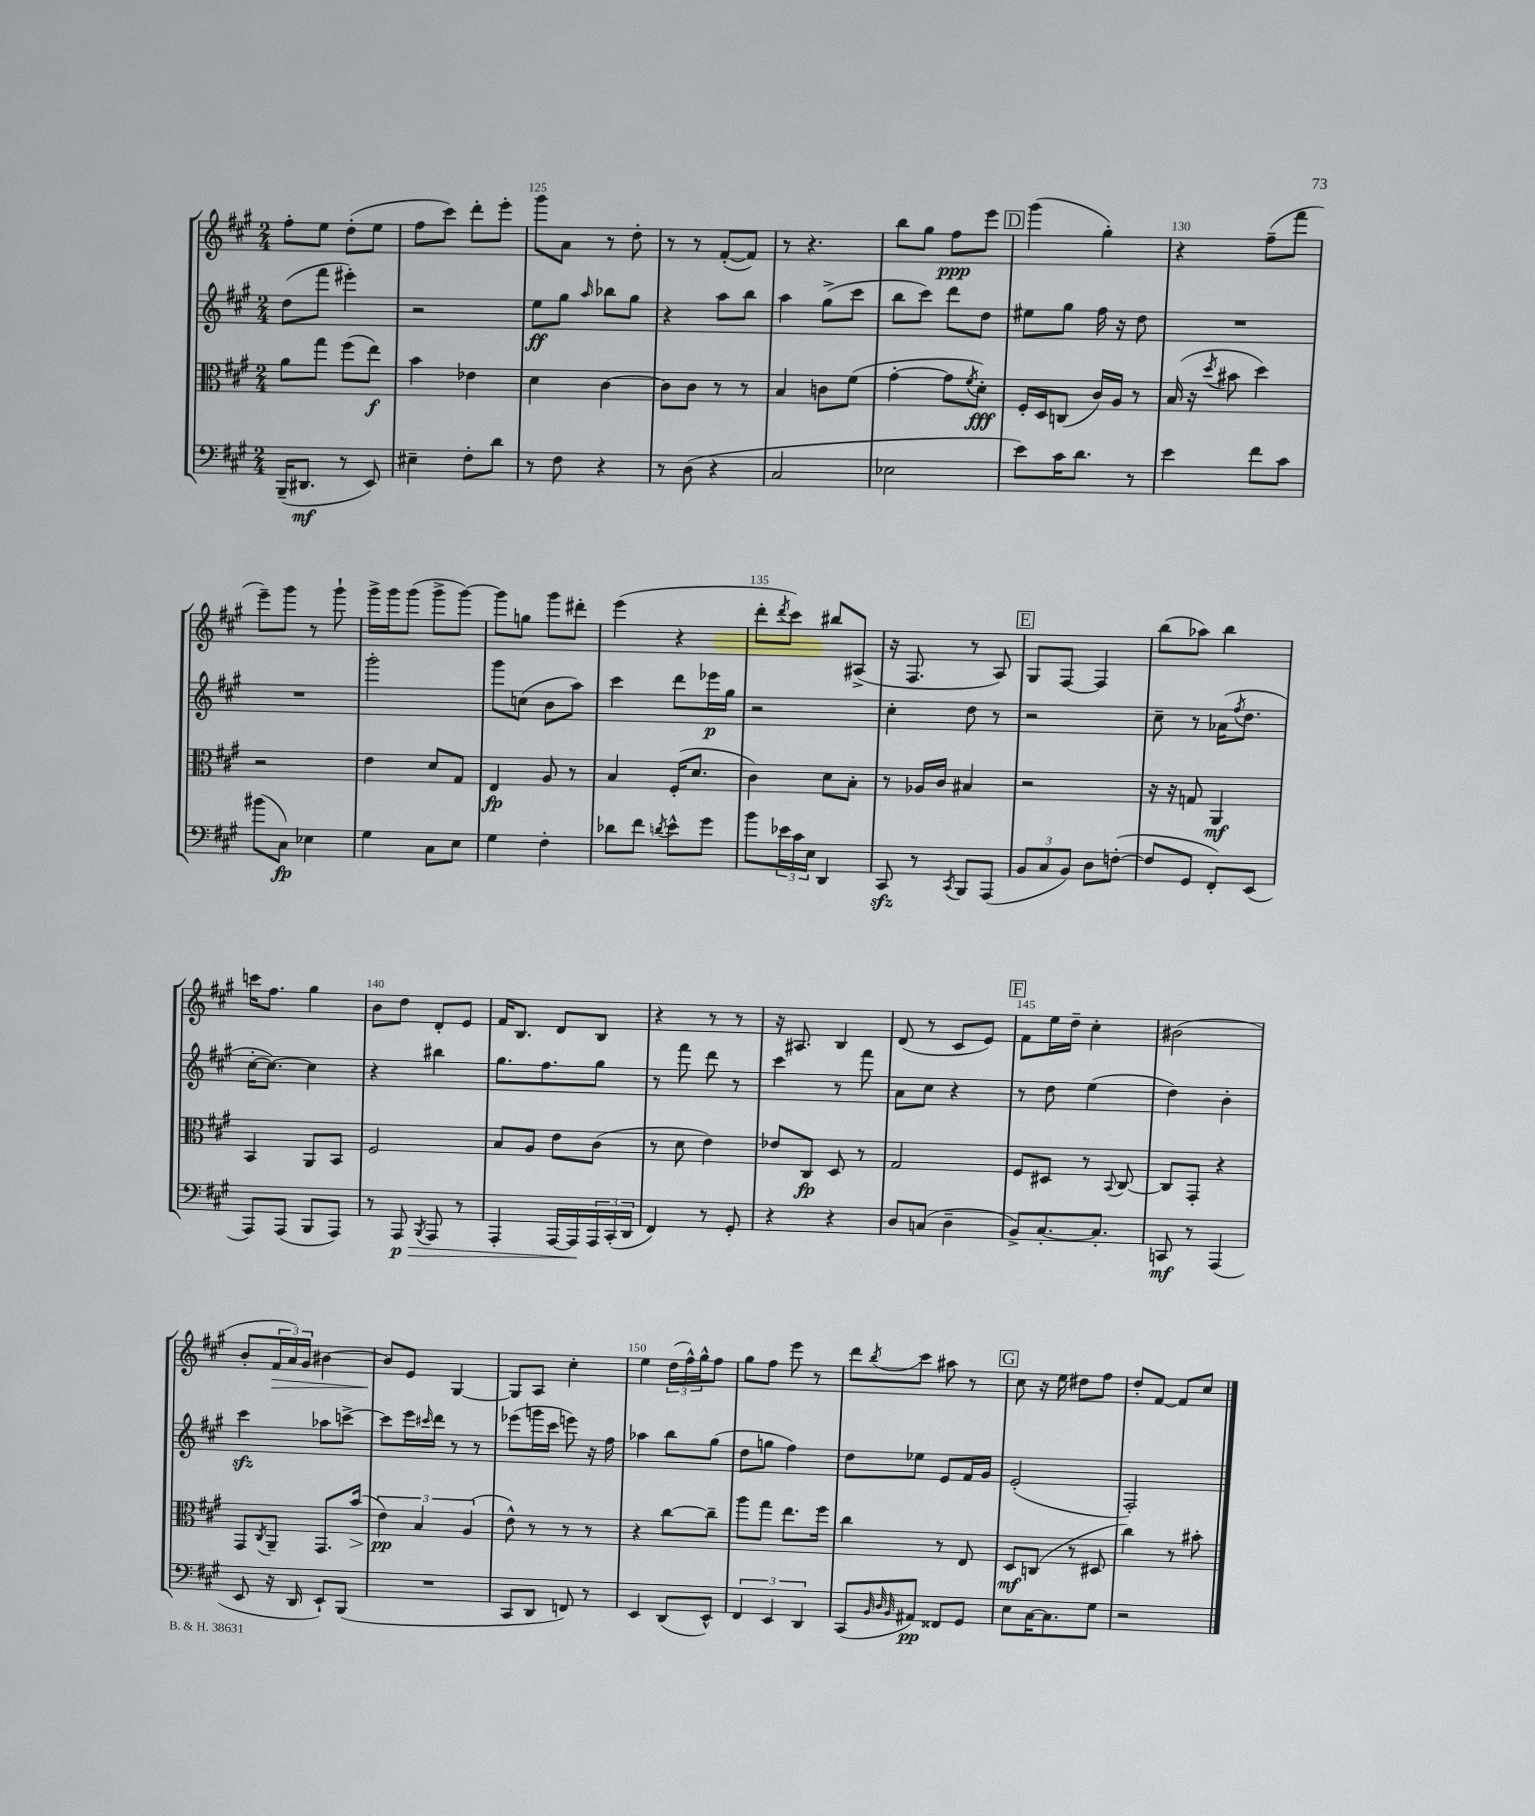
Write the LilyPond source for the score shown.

<<
\new StaffGroup <<
\new Staff = "s0" {
    \clef treble \key a \major \numericTimeSignature \time 2/4
    fis''8-. e''8 d''8-.( e''8 |
    fis''8 cis'''8) d'''8-. e'''8-. |
    gis'''8 a'8 r8 d''8-. |
    r8 r8 fis'8~-.( fis'8) |
    r8 r4. |
    b''8 gis''8 fis''8\ppp e'''8 |
    \mark \markup { \box "D" } gis'''4( gis''4-.) |
    r4 fis''8--( fis'''8 |
    e'''8--) gis'''8 r8 gis'''8-! |
    gis'''16-> gis'''16 gis'''8( gis'''8-> gis'''8~) |
    gis'''8 g''8 gis'''8 dis'''8-. |
    e'''4( r4 |
    d'''8-. \acciaccatura { d'''8 } cis'''8) bis''8 ais8->( |
    r16 fis8. r8 a8) |
    \mark \markup { \box "E" } gis8 fis8~ fis4 |
    b''8( aes''8) b''4 |
    c'''16 fis''8. gis''4 |
    b'8 d''8 d'8-. e'8 |
    fis'16 b8. d'8 b8 |
    r4 r8 r8 |
    r16 ais8. b4 |
    d'8( r8 cis'8 e'8) |
    \mark \markup { \box "F" } fis'8 e''16 d''16-- cis''4-. |
    bis'2( |
    b'8-. \tuplet 3/2 { fis'16\> a'16) gis'16 } bis'4~ |
    bis'8\! e'8 gis4~ |
    gis8 a8 cis''4-. |
    e''4 \tuplet 3/2 { d''16( fis''16-^) gis''16-^ } fis''8 |
    gis''8 fis''8 e'''8 r8 |
    d'''8 \acciaccatura { b''8 } cis'''8 ais''8 r8 |
    \mark \markup { \box "G" } cis''8 r16 e''16 dis''8 fis''8 |
    d''8-. fis'8~ fis'8 cis''8 \bar "|." |
}
\new Staff = "s1" {
    \clef treble \key a \major \numericTimeSignature \time 2/4
    d''8( fis'''8 eis'''4-.) |
    r2 |
    e''8\ff gis''8 \grace { a''16 } bes''8 gis''8 |
    r4 a''8 b''8 |
    a''4 gis''8->( cis'''8 |
    b''8 cis'''8) d'''8 d''8 |
    \mark \markup { \box "D" } eis''8 gis''8 fis''16 r16 d''8 |
    R2 |
    R2 |
    gis'''2-. |
    gis'''8 c''8( b'8 a''8) |
    cis'''4 d'''8 ees'''16\p gis''16 |
    r2 |
    cis''4-. d''8 r8 |
    \mark \markup { \box "E" } r2 |
    cis''8-- r8 aes'16( \acciaccatura { fis''8 } d''8. |
    cis''16~-. cis''8.~) cis''4 |
    r4 bis''4 |
    gis''8. fis''8. gis''8 |
    r8 fis'''8 d'''8 r8 |
    cis'''4 r8 fis'''8 |
    a'8 cis''8 r4 |
    \mark \markup { \box "F" } r8 d''8 e''4( |
    d''4) b'4-. |
    cis'''4\sfz aes''8 c'''8~-> |
    c'''8 e'''16 \grace { cis'''16 } d'''16 r8 r8 |
    ees'''8( g'''16 cis'''16 e'''8) r16 fis''16 |
    aes''4 b''8 gis''8( |
    d''8 g''8 fis''4) |
    d''8 ees''8 e'8 fis'16 gis'16 |
    \mark \markup { \box "G" } e'2-.( |
    fis2-.) \bar "|." |
}
\new Staff = "s2" {
    \clef alto \key a \major \numericTimeSignature \time 2/4
    a'8 gis''8 fis''8( e''8\f) |
    b'4 ees'4 |
    d'4 cis'4~ |
    cis'8 cis'8 r8 r8 |
    b4 c'8 fis'8( |
    gis'4~-. gis'8 \acciaccatura { fis'8 } d'8-.\fff) |
    \mark \markup { \box "D" } fis16-. d16 c8( cis'16) a16 r8 |
    b16( r16 \acciaccatura { d''8 } bis'8 d''4) |
    r2 |
    e'4 d'8 gis8 |
    e4\fp a8 r8 |
    b4 fis16-.( d'8. |
    cis'4) d'8 b8-. |
    r8 aes16 cis'16 bis4 |
    \mark \markup { \box "E" } r2 |
    r16 r16 g8 a,4\mf |
    b,4 a,8 b,8 |
    fis2 |
    b8 a8 e'8 cis'8( |
    r8 d'8 e'4) |
    ees'8 cis8\fp d8 r8 |
    gis2 |
    \mark \markup { \box "F" } fis8 dis8 r8 \appoggiatura { b,8 } cis8~ |
    cis8 gis,8-. r4 |
    gis,8 \acciaccatura { cis8 } a,8-- gis,8. b'16\>( |
    \tuplet 3/2 { e'4\pp\!) b4 a4( } |
    e'8-^) r8 r8 r8 |
    r4 cis''8~ cis''8-- |
    a''8 gis''8 e''8. fis''16 |
    cis''4 r8 e8 |
    \mark \markup { \box "G" } d8\mf c8( r8 dis8 |
    cis''4) r8 bis'8-. \bar "|." |
}
\new Staff = "s3" {
    \clef bass \key a \major \numericTimeSignature \time 2/4
    b,,16--( dis,8.\mf r8 e,8) |
    eis4-- fis8-. d'8 |
    r8 fis8 r4 |
    r8 d8( r4 |
    cis2 |
    ees2 |
    \mark \markup { \box "D" } e'8) cis'16 d'8. r8 |
    e'4 fis'8 cis'8 |
    bis'8( cis8\fp) ees4 |
    gis4 cis8 e8 |
    gis4 fis4-. |
    des'8 fis'8 \acciaccatura { d'8 } e'8-^ gis'8 |
    b'8 \tuplet 3/2 { ees'16 cis'16 e16 } d,4 |
    cis,8\sfz r8 \acciaccatura { cis,8 } b,,8 a,,8( |
    \mark \markup { \box "E" } \tuplet 3/2 { b,8 cis8 b,8) } d8 f8~-.( |
    f8 gis,8 fis,8-.) e,8( |
    a,,8) a,,8( b,,8 a,,8) |
    r8 a,,8\p\> \acciaccatura { b,,8 } a,,8 r8 |
    a,,4-. a,,16~ a,,16\! \tuplet 3/2 { a,,16 cis,16-.( d,16 } |
    fis,4) r8 gis,8-. |
    r4 r4 |
    d8 c8( d4-- |
    \mark \markup { \box "F" } b,8->) cis8.~-. cis8.-. |
    c,8\mf r8 a,,4( |
    e,8 r16 d,16 e,8-!) b,,8( |
    R2 |
    cis,8 d,8 f,8) r8 |
    e,4 d,8( e,8-^) |
    \tuplet 3/2 { fis,4 e,4 d,4 } |
    cis,8( \grace { b,32 d32 b,32 } ais,8\pp) fisis,8 gis,8 |
    \mark \markup { \box "G" } e8 cis16~ cis8. gis8 |
    r2 \bar "|." |
}
>>
>>
\layout { \context { \Score currentBarNumber = #123 \override BarNumber.break-visibility = ##(#f #t #t) barNumberVisibility = #(every-nth-bar-number-visible 5) } }
